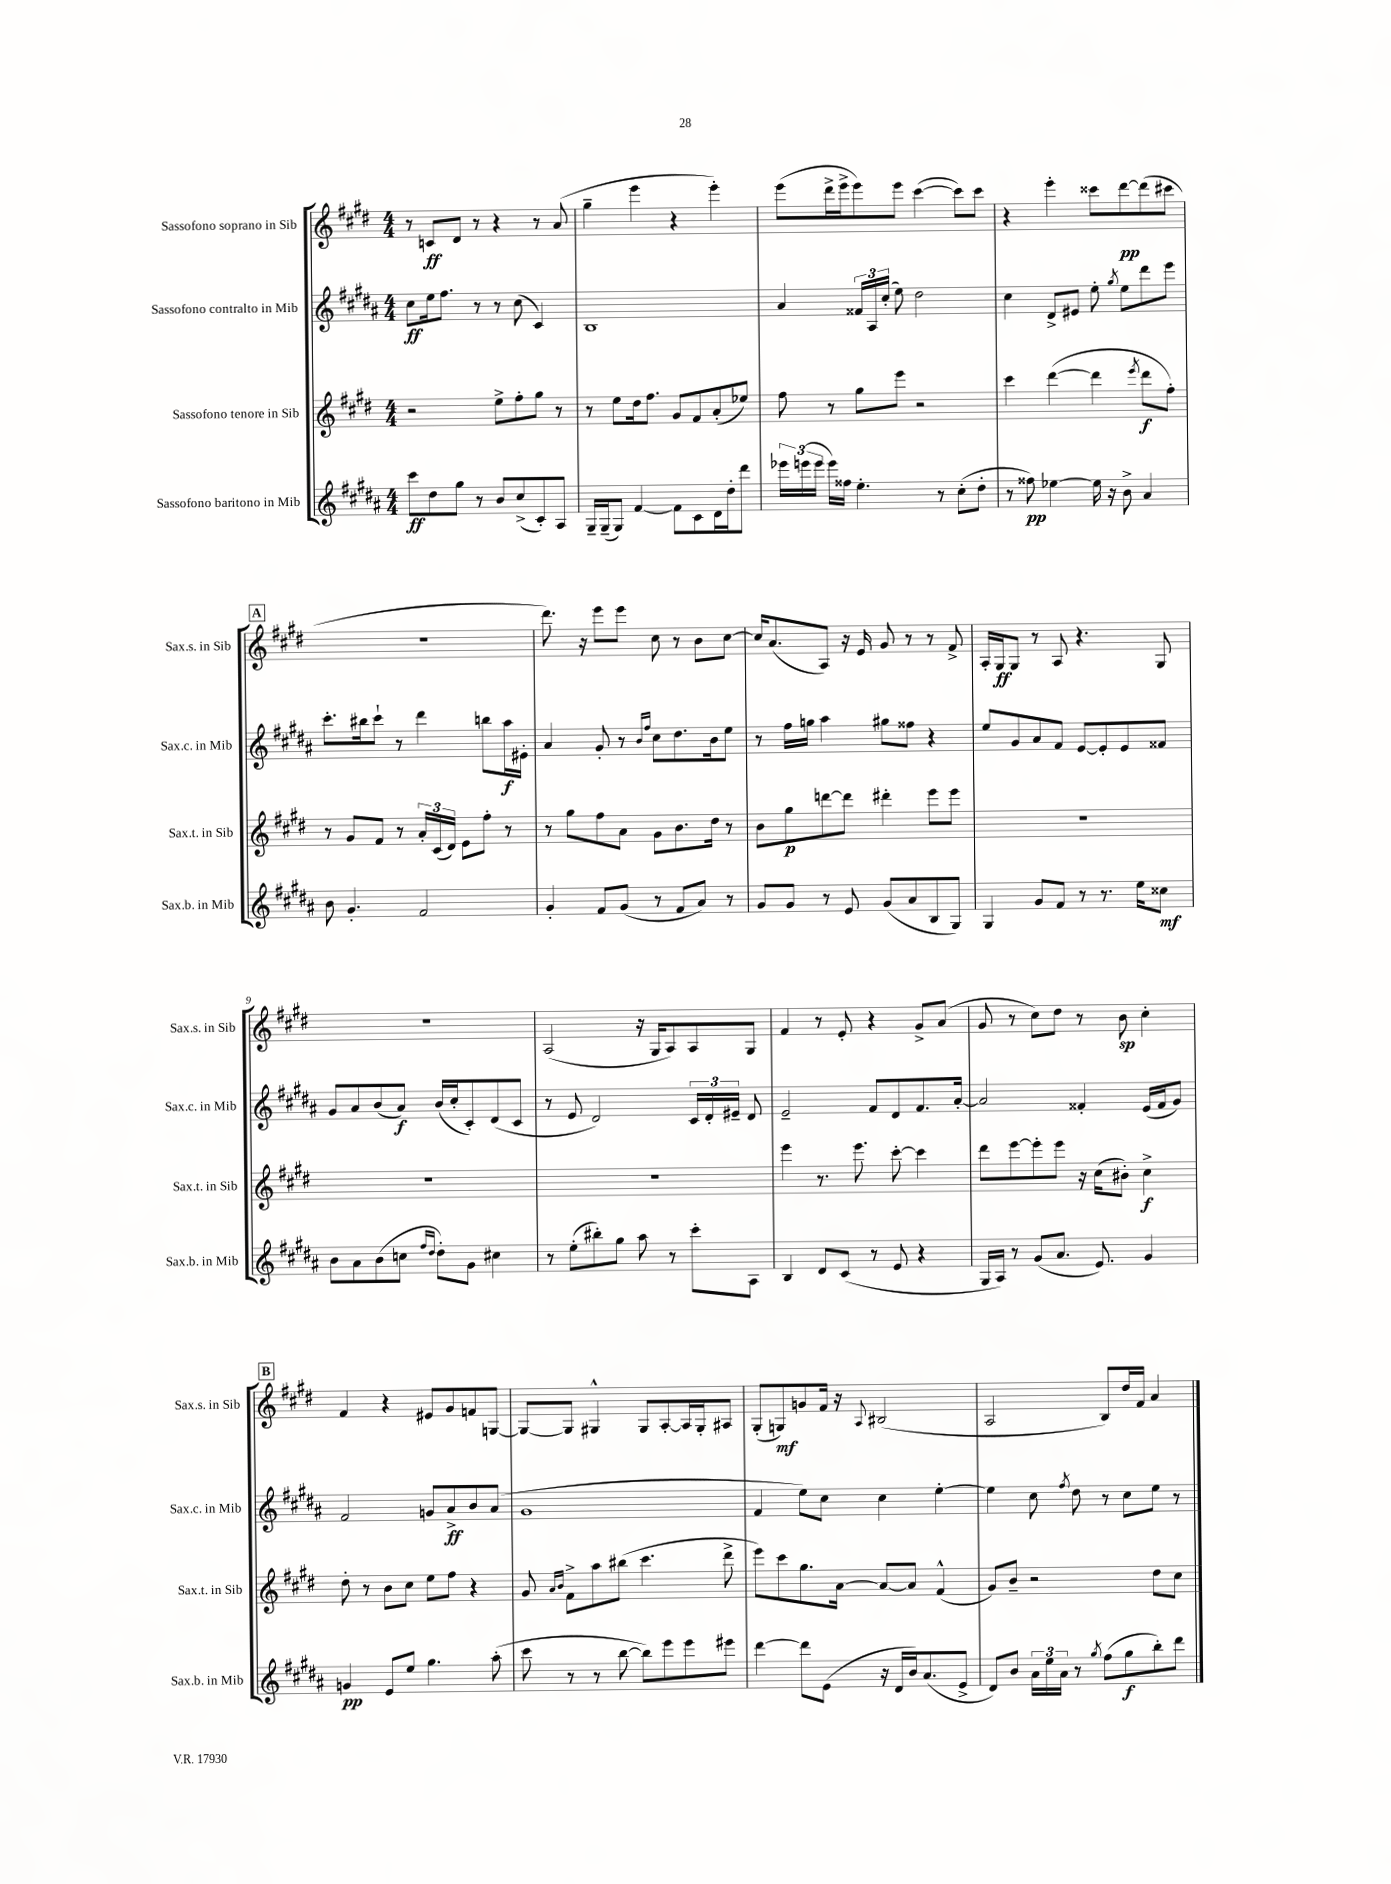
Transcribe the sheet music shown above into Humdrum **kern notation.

**kern	**kern	**kern	**kern
*staff4	*staff3	*staff2	*staff1
*clefG2	*clefG2	*clefG2	*clefG2
*k[f#c#g#d#a#]	*k[f#c#g#d#]	*k[f#c#g#d#a#]	*k[f#c#g#d#]
*M4/4	*M4/4	*M4/4	*M4/4
8ccc#\L	2r	8cc#\L	8r
8dd#\	.	16ee\k	8c/L
.	.	8.ff#\J	.
8gg#\J	.	.	8d#/J
8r	.	8r	8r
8b/L	8ee^\L	8r	4r
(8cc#^/	8ff#'\	(8cc#\	.
8c#'/)	8gg#\J	4c#/)	8r
8A#/J	8r	.	(8a/
=	=	=	=
16G#~/LL	8r	1B	4gg#~\
(16G#~/J	.	.	.
8G#/J)	8ee\L	.	.
[4f#/	16dd#\k	.	4eee\
.	8.ff#\J	.	.
8f#\]L	8g#/L	.	4r
8c#\	8f#/	.	.
16d#\L	(8a'/	.	4eee'\)
16dd#'\J	.	.	.
8ddd#\J	8ee-/J)	.	.
=	=	=	=
24eee-\LL	8ff#\	4a#/	(8eee\L
(24eee\	.	.	.
24eee\JJ	.	.	.
16eee\LL)	8r	.	16ddd#^\L
16ff##\JJ	.	.	16eee^\J
4.ee'\	8gg#\L	24f##/LL	8eee\)
.	.	24A#/	.
.	.	(24cc#'/JJ	.
.	8eee\J	8ee\)	8eee\J
.	2r	2dd#\	([4ccc#\
8r	.	.	.
(8cc#'\L	.	.	8ccc#\]L)
8dd#'\J	.	.	8ccc#\J
=	=	=	=
8r	4ccc#\	4cc#\	4r
8ff##\)	.	.	.
[4ee-\	([4ddd#\	8d#^/L	4eee'\
.	.	8e#/J	.
16ee-\]	4ddd#\]	8ee'\	8ccc##\L
16r	.	.	.
.	.	8qgg#/	.
8b^\	.	8ee\L	[8ddd#\
.	8qeee/	.	.
4a#/	8ddd#\L	8ddd#\	(8ddd#\]
.	8ff#'\J)	8eee\J	8ccc#\J
=	=	=	=
8b\	8r	8.ccc#'\L	1r
4.g#'/	8g#/L	.	.
.	.	16bb#\k	.
.	8f#/J	8ccc#`\J	.
.	8r	8r	.
2f#/	24a'/LL	4ddd#\	.
.	(24c#/	.	.
.	24d#/JJ)	.	.
.	8e\L	.	.
.	8ff#'\J	8bb\L	.
.	8r	16aa#\L	.
.	.	16e#'\JJ	.
=	=	=	=
4g#'/	8r	4a#/	8.ddd#\)
.	8gg#\L	.	.
.	.	.	16r
8f#/L	8ff#\	8g#'/	8eee\L
(8g#/J	8a\J	8r	8eee\J
.	.	16qqb/LL	.
.	.	16qqff#/JJ	.
8r	8g#\L	8cc#\L	8cc#\
8f#/L	8.b\	8.dd#\	8r
8a#/J)	.	.	8b\L
.	16dd#\Jk	16b\k	.
8r	8r	8ee\J	[8cc#\J
=	=	=	=
8g#/L	8b\L	8r	16cc#/]LK
.	.	.	(8.a/
8g#/J	8gg#\	16ff#\LL	.
.	.	16gg\JJ	.
8r	[8ddd\	4aa#\	8A/J)
8e/	8ddd\]J	.	16r
.	.	.	16e/
(8g#/L	4ddd#'\	8gg#\L	8g#/
8a#/	.	8ff##\J	8r
8B/	8eee\L	4r	8r
8G#/J)	8eee\J	.	8f#^/
=	=	=	=
4G#/	1r	8ee/L	16A'/LL
.	.	.	16G#/J
.	.	8g#/	8G#/J
8g#/L	.	8a#/	8r
8f#/J	.	8f#/J	8A/
8r	.	[8e/L	4.r
8.r	.	8e'/]	.
.	.	8e/	.
16ee\LK	.	.	.
8cc##\J	.	8f##/J	8G#/
=	=	=	=
8b\L	1r	8g#/L	1r
8a#\	.	8a#/	.
(8b\	.	(8b/	.
8cc\J	.	8a#/J)	.
16qqff#/LL	.	.	.
16qqdd#/JJ	.	.	.
8dd#'\L)	.	(16b/LL	.
.	.	16cc#'/J	.
8g#\J	.	8c#'/)	.
4cc#\	.	(8d#/	.
.	.	8c#/J	.
=	=	=	=
8r	1r	8r	(2A/
(8ee'\L	.	8e/	.
8bb#'\)	.	2d#/)	.
8gg#\J	.	.	.
8aa#\	.	.	16r
.	.	.	16G#/LK
8r	.	.	8A/)
8ccc#'\L	.	24c#/LL	8A/
.	.	24d#'/	.
.	.	24e#~/JJ	.
8A#\J	.	8d#/	8G#/J
=	=	=	=
4B/	4eee\	2e~/	4f#/
8d#/L	8.r	.	8r
(8c#/J	.	.	8e'/
.	8.eee\	.	.
8r	.	8f#/L	4r
8e/	[8ccc#'\	8d#/	.
4r	4ccc#\]	8.f#/	8g#^/L
.	.	.	(8a/J
.	.	[16a#'/Jk	.
=	=	=	=
16G#/LL	8ddd#\L	2a#/]	8g#/
16A#/JJ)	.	.	.
8r	[8eee\	.	8r
(8g#/L	8eee'\]	.	8cc#\L)
8.a#/J	8eee\J	.	8dd#\J
.	16r	4f##'/	8r
8.e/)	(16cc#\LK	.	.
.	8b#'\J)	.	8b\
4g#/	4cc#^\	(16e/LL	4cc#'\
.	.	16f##/J	.
.	.	8g#/J)	.
=	=	=	=
4g/	8dd#'\	2f#/	4f#/
.	8r	.	.
8e/L	8b\L	.	4r
8ee/J	8cc#\J	.	.
4.gg#\	8ee\L	8g/L	8e#/L
.	8ff#\J	8a#^/	8g#/
.	4r	8b/	8f/
(8aa#'\	.	(8a#/J	[8G/J
=	=	=	=
8ccc#\	8g#/	1g#	8G/_L
.	16qqa/LL	.	.
.	16qqb/JJ	.	.
8r	8f#^\L	.	8G/]J
8r	8aa\	.	4G#^^/
[8bb\	(8bb#\J	.	.
8bb\]L)	4.ccc#\	.	8G#/L
8eee\	.	.	[8A'/
8eee\	.	.	16A/]L
.	.	.	16G#'/J
8eee#\J	8ddd#^\	.	8A#/J
=	=	=	=
[4ddd#\	8eee\L)	4f#/	(8G#'/L
.	8ccc#\	.	8G/)
8ddd#\]L	8.gg#\	8ee\L)	8g/
(8e\J	.	8cc#\J	16f#/Jk
.	[16a\Jk	.	16r
.	.	.	8qqA/
16r	8a/_L	4cc#\	(2B#/
16d#/LL	.	.	.
16b/J)	8a/]J	.	.
(8.a#/	.	.	.
.	(4f#^^/	[4ee'\	.
8e^/J	.	.	.
=	=	=	=
8d#/L)	8g#/L)	4ee\]	2A/
8b/J	8b~/J	.	.
24a#\LL	2r	8cc#\	.
24ee\	.	.	.
24a#\JJ	.	.	.
.	.	8qff#/	.
8r	.	8dd#\	.
8qgg#/	.	.	.
(8ff#\L	.	8r	8B/L)
8gg#\	.	8cc#\L	16dd#/L
.	.	.	16f#/JJ
8bb'\)	8dd#\L	8ee\J	4a/
8ddd#\J	8cc#\J	8r	.
==	==	==	==
*-	*-	*-	*-
